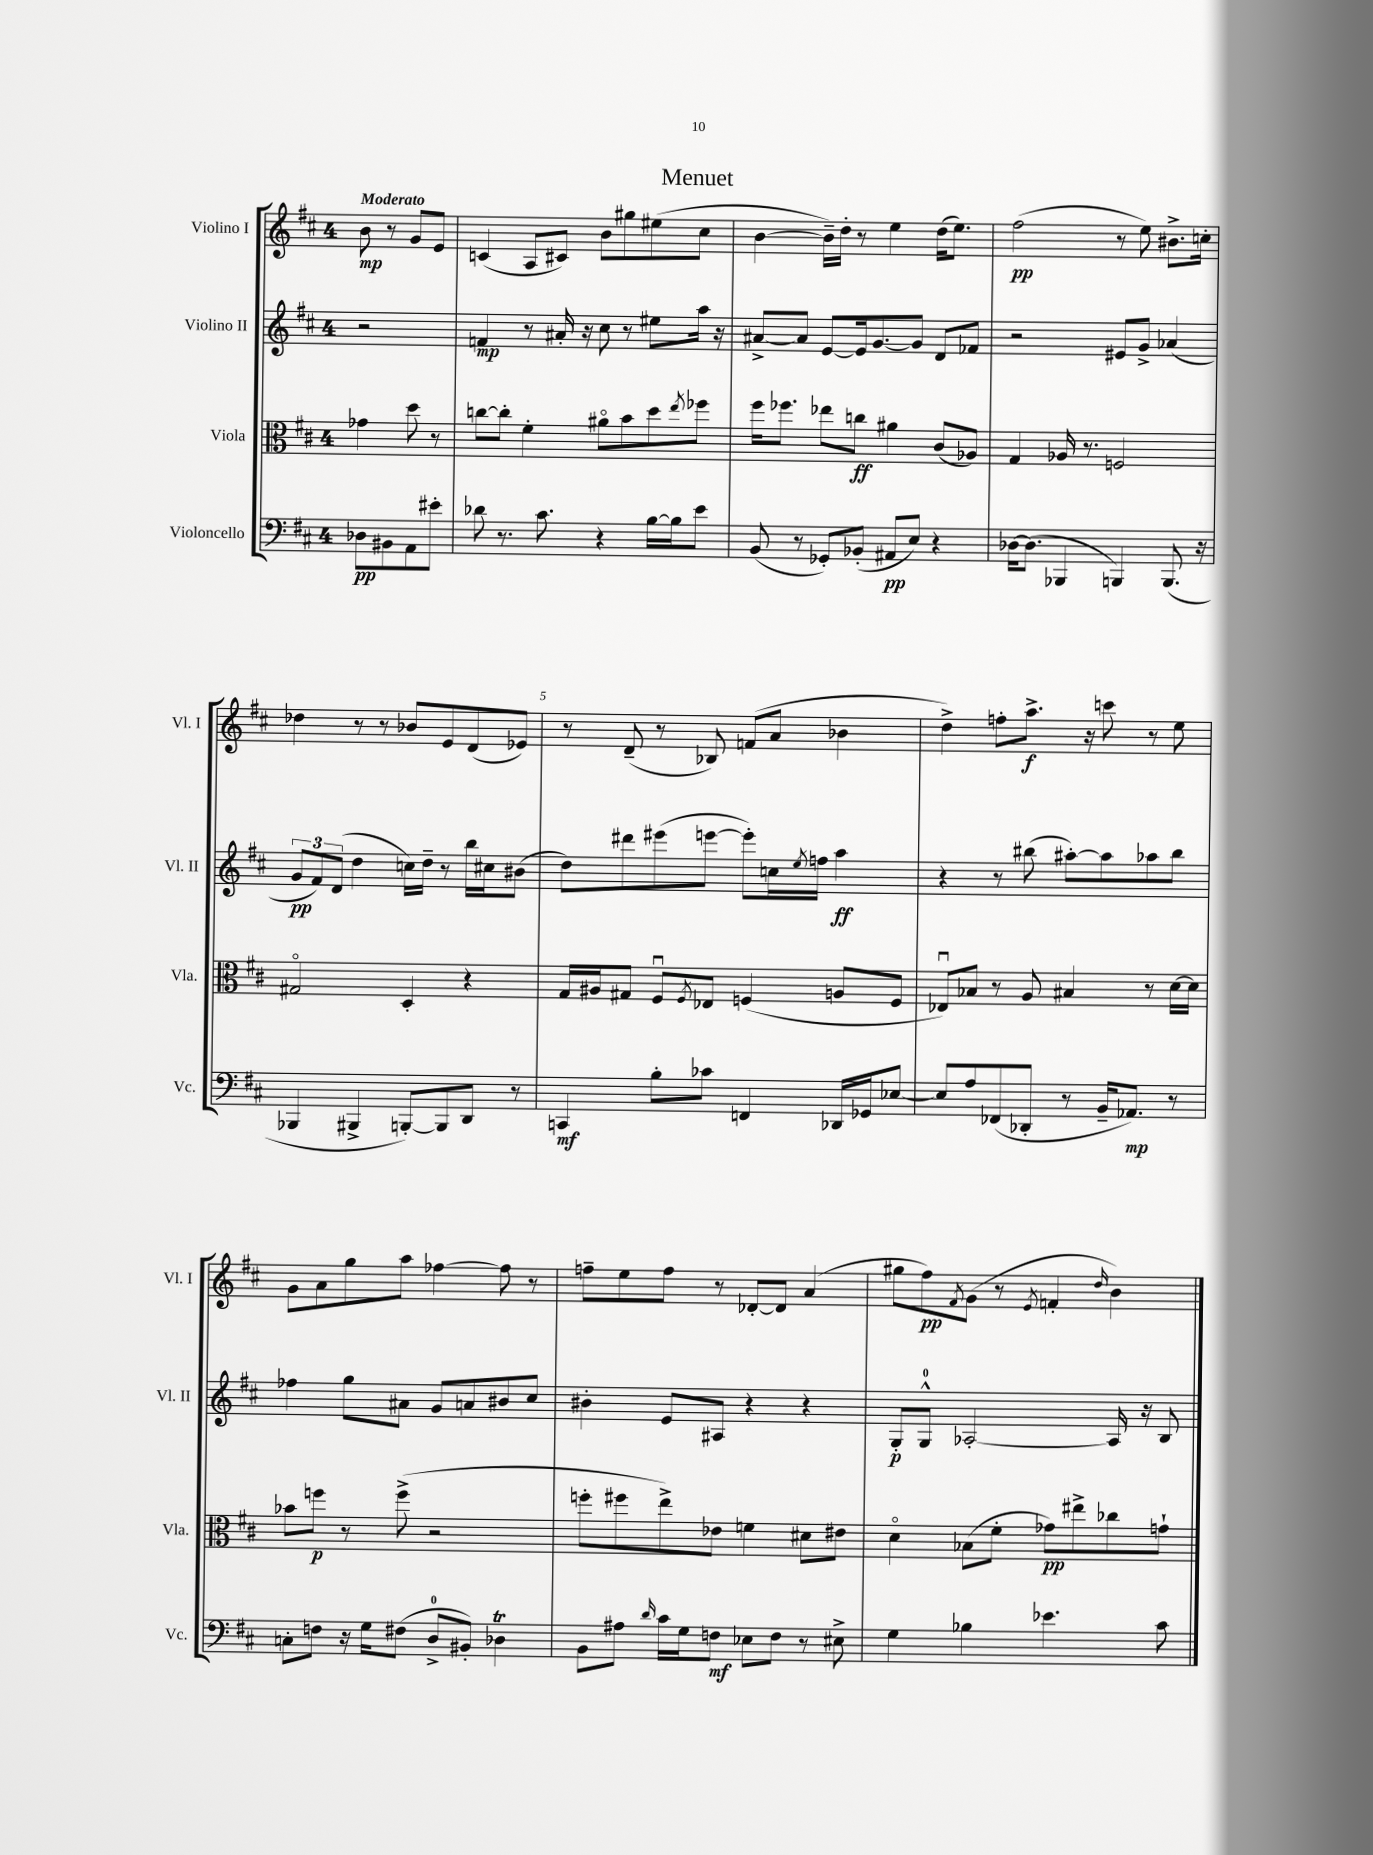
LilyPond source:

\header { title = "Menuet" }
<<
\new StaffGroup <<
\new Staff = "s0" \with { instrumentName = "Violino I" shortInstrumentName = "Vl. I" } {
    \clef treble \key d \major \once \override Staff.TimeSignature.style = #'single-digit \time 4/4 \partial 2 \tempo "Moderato"
    b'8\mp r8 g'8 e'8 |
    c'4( a8 cis'8) b'8 gis''8 eis''8( cis''8 |
    b'4~ b'16--) d''16-. r8 e''4 d''16( e''8.) |
    fis''2\pp( r8 e''8) bis'8.-> c''16-. |
    des''4 r8 r8 bes'8 e'8 d'8( ees'8) |
    r8 d'8--( r8 bes8) f'8( a'8 bes'4 |
    d''4->) f''8-. a''8.->\f r16 c'''8 r8 e''8 |
    g'8 a'8 g''8 a''8 fes''4~ fes''8 r8 |
    f''8-- e''8 f''8 r8 des'8~-. des'8 a'4( |
    gis''8 fis''8\pp) \acciaccatura { fis'8 } g'8( r8 \acciaccatura { e'8 } f'4-. \grace { d''16 } b'4) \bar "|." |
}
\new Staff = "s1" \with { instrumentName = "Violino II" shortInstrumentName = "Vl. II" } {
    \clef treble \key d \major \once \override Staff.TimeSignature.style = #'single-digit \time 4/4 \partial 2
    r2 |
    f'4\mp r8 ais'16-. r16 cis''8 r8 eis''8 a''16 r16 |
    ais'8~-> ais'8 e'8~ e'16 g'8.~ g'8 d'8 fes'8 |
    r2 eis'8 g'8-> aes'4( |
    \tuplet 3/2 { g'8\pp fis'8) d'8( } d''4 c''16) d''16-- r8 b''16 cis''16 bis'8( |
    d''8) dis'''8 eis'''8( e'''8~ e'''8-.) c''16 \acciaccatura { e''8 } f''16 a''4\ff |
    r4 r8 bis''8( ais''8~-.) ais''8 aes''8 bis''8 |
    fes''4 g''8 ais'8 g'8 a'8 bis'8 cis''8 |
    bis'4-. e'8 ais8 r4 r4 |
    g8-.\p g8-0-^ aes2~-. aes16 r16 b8 \bar "|." |
}
\new Staff = "s2" \with { instrumentName = "Viola" shortInstrumentName = "Vla." } {
    \clef alto \key d \major \once \override Staff.TimeSignature.style = #'single-digit \time 4/4 \partial 2
    ges'4 d''8 r8 |
    c''8~ c''8-. fis'4-. ais'8\flageolet b'8 d''8 \acciaccatura { e''8 } fes''8 |
    fis''16 fes''8. ees''8 c''8\ff ais'4 cis'8( aes8) |
    g4 aes16 r8. f2 |
    gis2\flageolet d4-. r4 |
    g16 ais16 gis8 fis8\downbow \acciaccatura { fis8 } ees8 f4( a8 f8 |
    ees8\downbow) bes8 r8 a8 bis4 r8 d'16~ d'16 |
    bes'8 f''8\p r8 f''8->( r2 |
    f''8-. fis''8 e''8->) ees'8 f'4 dis'8 eis'8 |
    d'4\flageolet bes8( fis'8-. ges'8\pp) eis''8-> ces''8 g'8-! \bar "|." |
}
\new Staff = "s3" \with { instrumentName = "Violoncello" shortInstrumentName = "Vc." } {
    \clef bass \key d \major \once \override Staff.TimeSignature.style = #'single-digit \time 4/4 \partial 2
    des8\pp bis,8 a,8 eis'8-. |
    des'8 r8. cis'8. r4 b16~ b16 e'8 |
    b,8( r8 ges,8-.) bes,8-.( ais,8\pp e8) r4 |
    des16~ des8.( bes,,4 b,,4) b,,8.( r16 |
    bes,,4 bis,,4-> b,,8~-.) b,,8 d,8 r8 |
    c,4\mf b8-. ces'8 f,4 des,16 ges,16 ees8~ |
    ees8 a8 fes,8( des,8-. r8 b,16-- aes,8.\mp) r8 |
    c8-. f8 r16 g16 fis8( d8-0-> bis,8-.) des4\trill |
    b,8 ais8 \grace { d'16 } cis'16 g16 f8\mf ees8 f8 r8 eis8-> |
    g4 bes4 ees'4. cis'8 \bar "|." |
}
>>
>>
\layout { \context { \Score \override BarNumber.break-visibility = ##(#f #t #t) barNumberVisibility = #(every-nth-bar-number-visible 5) } }
